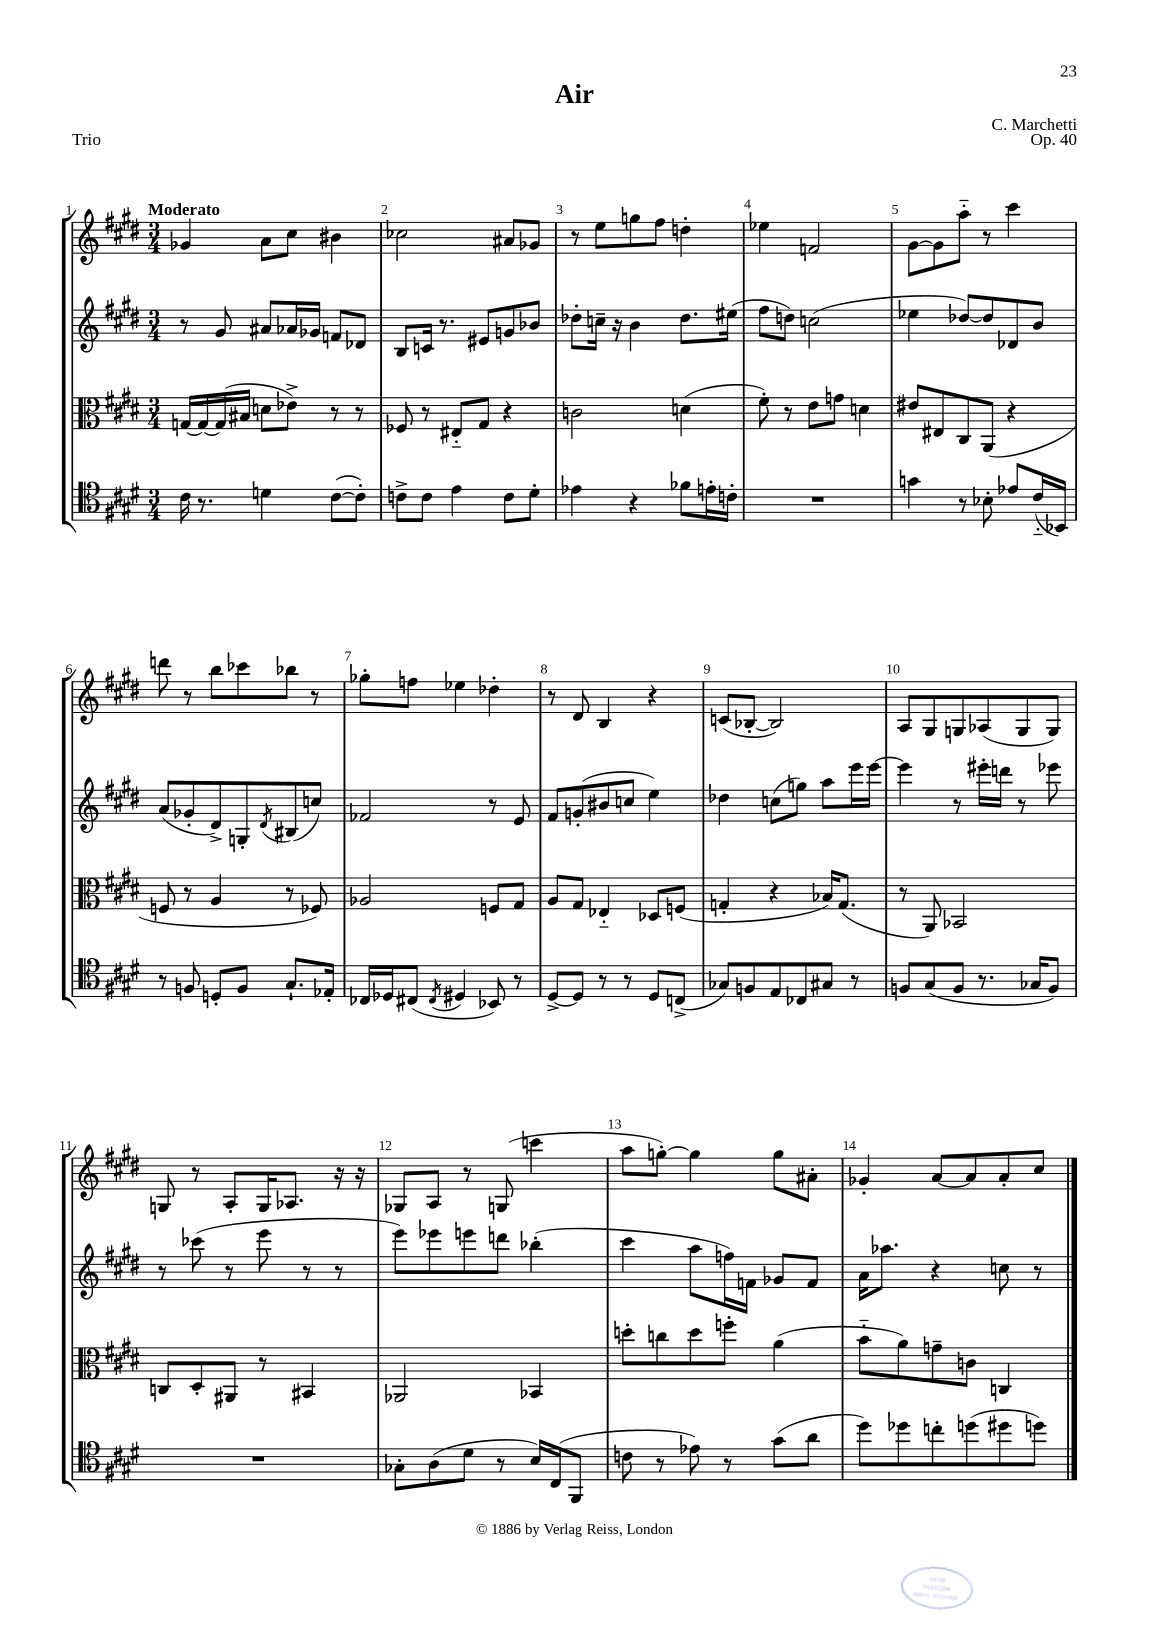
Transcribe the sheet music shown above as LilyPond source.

\header { title = "Air" composer = "C. Marchetti" opus = "Op. 40" piece = "Trio" }
<<
\new StaffGroup <<
\new Staff = "s0" {
    \clef treble \key e \major \numericTimeSignature \time 3/4 \tempo "Moderato"
    ges'4 a'8 cis''8 bis'4 |
    ces''2 ais'8 ges'8 |
    r8 e''8 g''8 fis''8 d''4-. |
    ees''4 f'2 |
    gis'8~ gis'8 a''8-_ r8 cis'''4 |
    d'''8 r8 b''8 ces'''8 bes''8 r8 |
    ges''8-. f''8 ees''4 des''4-. |
    r8 dis'8 b4 r4 |
    c'8( bes8~-. bes2) |
    a8 gis8 g8 aes8( g8 g8) |
    g8 r8 a8-. g16 aes8. r16 r16 |
    ges8 a8 r8 g8( c'''4 |
    a''8 g''8~-.) g''4 g''8 ais'8-. |
    ges'4-. a'8~ a'8 a'8-. cis''8 \bar "|." |
}
\new Staff = "s1" {
    \clef treble \key e \major \numericTimeSignature \time 3/4
    r8 gis'8 ais'8 aes'16 ges'16 f'8 des'8 |
    b8 c'16 r8. eis'8 g'8 bes'8 |
    des''8-. c''16-- r16 b'4 des''8. eis''16( |
    fis''8 d''8) c''2( |
    ees''4 des''8~) des''8 des'8 b'8 |
    a'8( ges'8-. dis'8->) g8-. \acciaccatura { dis'8 } bis8( c''8) |
    fes'2 r8 e'8 |
    fis'8 g'8-.( bis'8 c''8 e''4) |
    des''4 c''8( g''8) a''8 e'''16 e'''16~ |
    e'''4 r8 eis'''16-. d'''16 r8 ees'''8 |
    r8 ces'''8( r8 e'''8 r8 r8 |
    e'''8) ees'''8 e'''8 d'''8 bes''4-.( |
    cis'''4 a''8 f''16) f'16 ges'8 f'8 |
    a'16 aes''8. r4 c''8 r8 \bar "|." |
}
\new Staff = "s2" {
    \clef alto \key e \major \numericTimeSignature \time 3/4
    g16~ g16~ g16( bis16 d'8 ees'8->) r8 r8 |
    fes8 r8 eis8-_ gis8 r4 |
    c'2 d'4( |
    fis'8-.) r8 e'8 g'8 d'4 |
    eis'8 eis8 cis8 a,8( r4 |
    f8 r8 a4 r8 fes8) |
    aes2 f8 gis8 |
    a8 gis8 ees4-_ des8 f8( |
    g4-. r4 bes16) g8.( |
    r8 a,8) bes,2 |
    c8 dis8-. ais,8 r8 bis,4 |
    aes,2 bes,4 |
    d''8-. c''8 d''8 f''8-. a'4( |
    b'8-_ a'8) g'8-- c'8 c4 \bar "|." |
}
\new Staff = "s3" {
    \clef tenor \key e \major \numericTimeSignature \time 3/4
    cis'16 r8. d'4 cis'8~( cis'8-.) |
    c'8-> c'8 e'4 c'8 dis'8-. |
    ees'4 r4 fes'8 e'16-. c'16-. |
    R2. |
    g'4 r8 bes8-. ees'8 cis'16-_( bes,16) |
    r8 f8 d8-. f8 gis8.-! ees16-. |
    ces16 des16 cis8( \acciaccatura { cis8 } dis4 bes,8) r8 |
    dis8~-> dis8 r8 r8 dis8 c8->( |
    ges8) f8 e8 ces8 gis8 r8 |
    f8 gis8( f8 r8. ges16 f8) |
    R2. |
    ges8-. a8( dis'8 r8 b16) cis16( fis,8 |
    c'8 r8 ees'8) r8 gis'8( a'8 |
    dis''8) des''8 c''8-. d''8( dis''8 d''8) \bar "|." |
}
>>
>>
\layout { \context { \Score \override BarNumber.break-visibility = ##(#f #t #t) barNumberVisibility = #all-bar-numbers-visible } }
